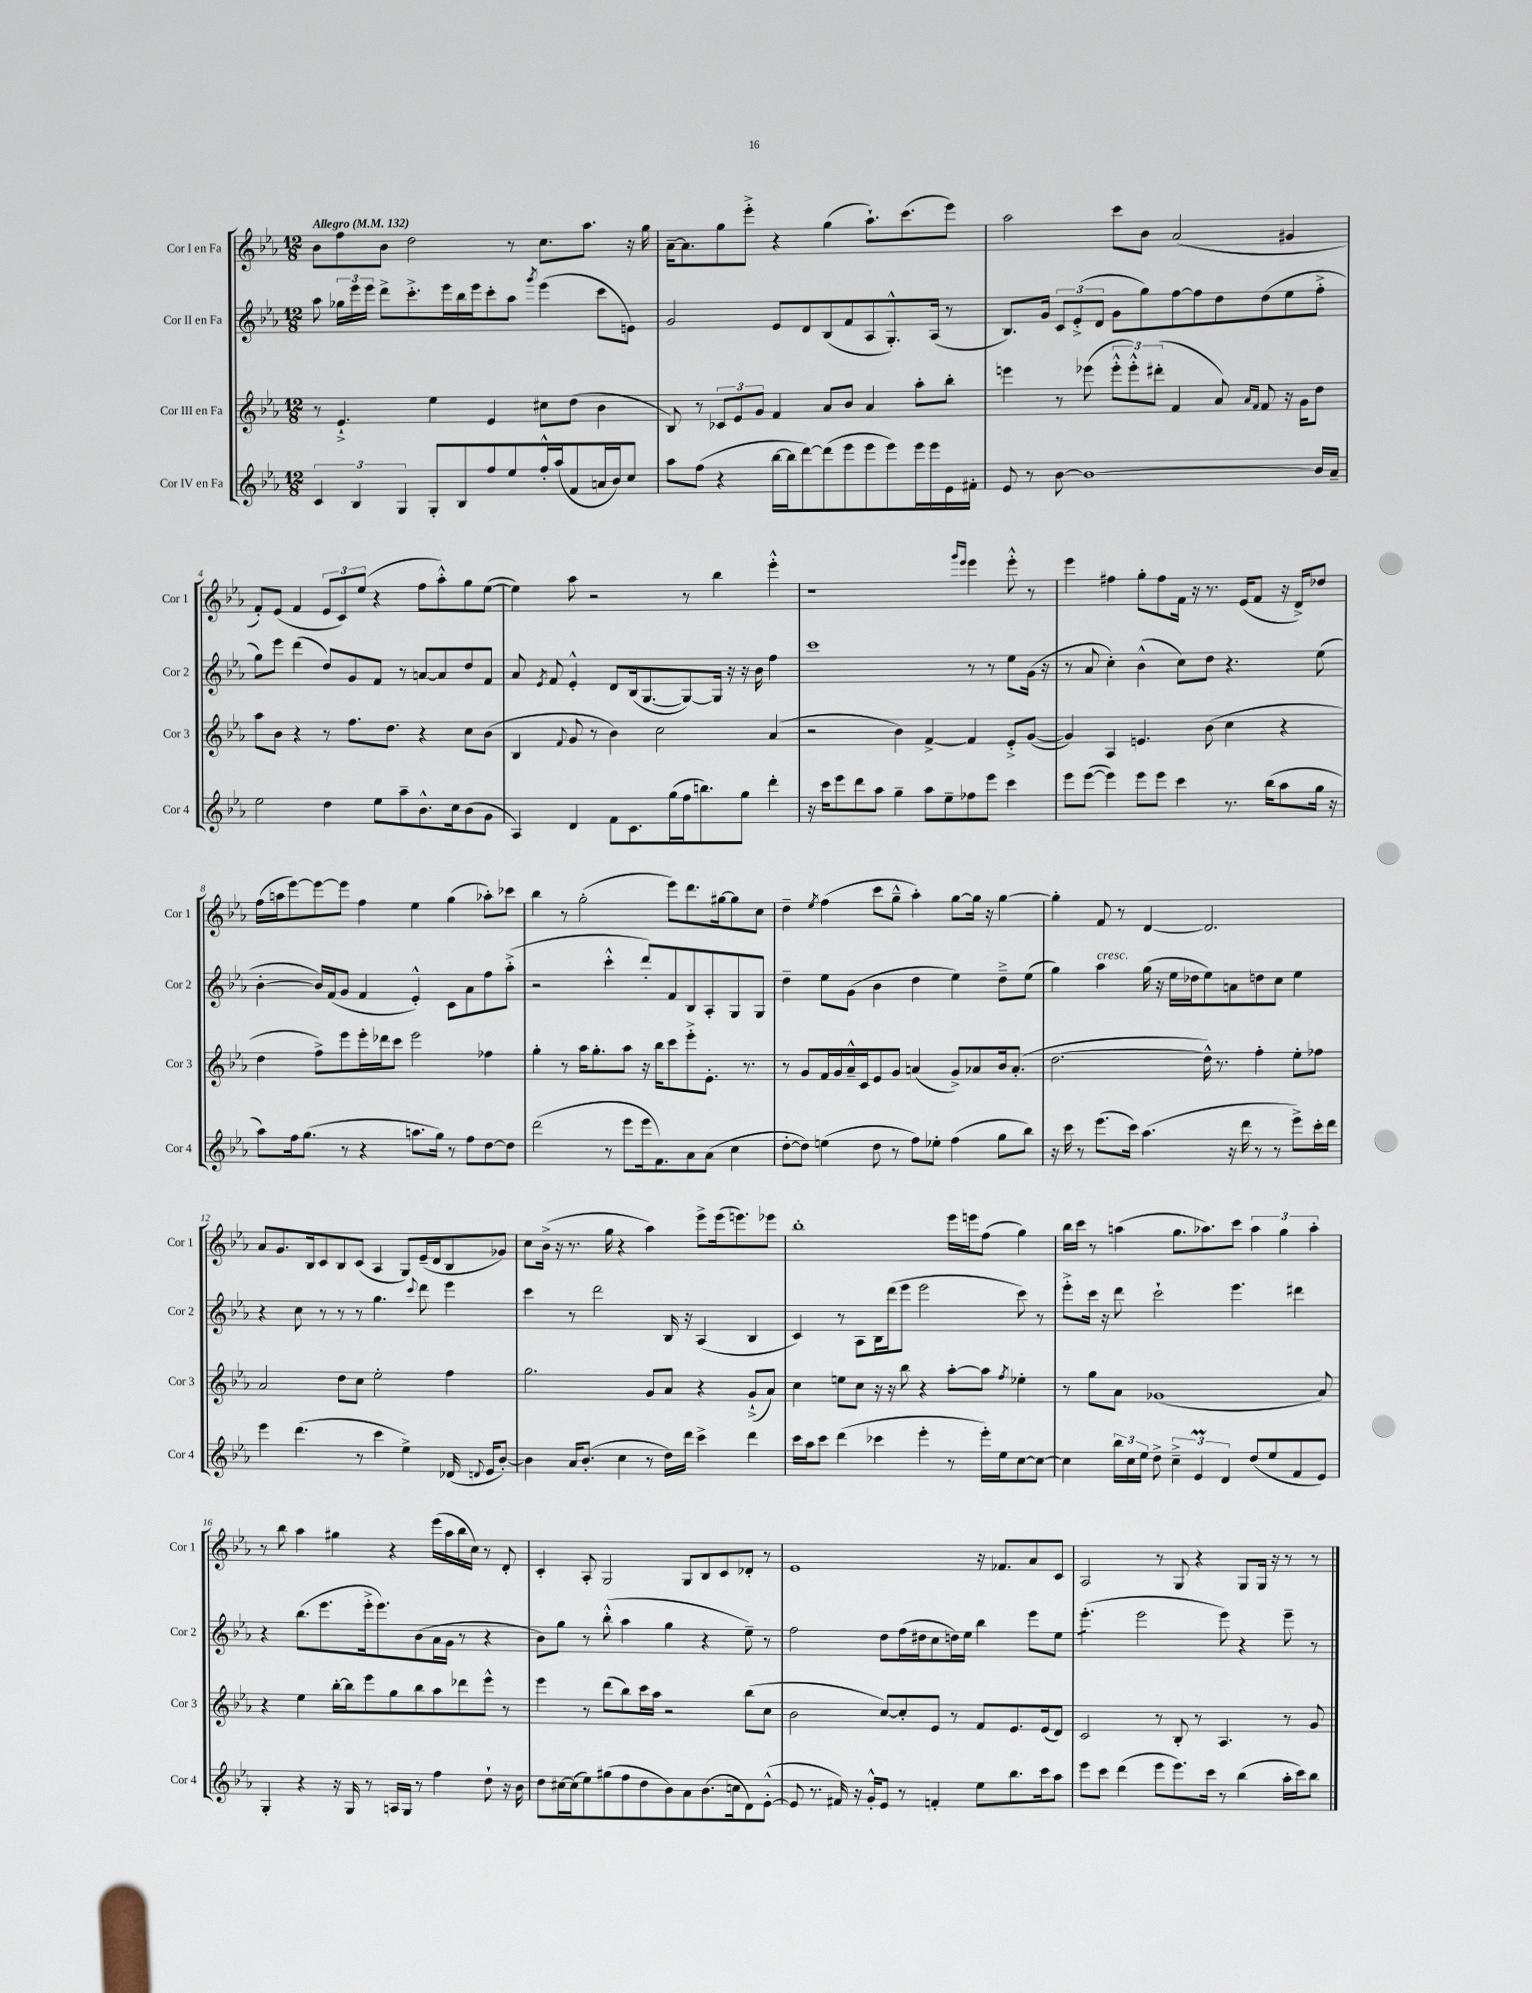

**kern	**kern	**kern	**kern
*staff4	*staff3	*staff2	*staff1
*clefG2	*clefG2	*clefG2	*clefG2
*k[b-e-a-]	*k[b-e-a-]	*k[b-e-a-]	*k[b-e-a-]
*M12/8	*M12/8	*M12/8	*M12/8
*MM132	*MM132	*MM132	*MM132
6c/	8r	8aa-\	8b-\L
.	4.e-`^/	24gg-\LL	8ff\
6B-/	.	24eee-\	.
.	.	24eee-\JJ	.
.	.	8ddd^\L	8b-\J
6G/	.	.	.
.	.	8.ccc'^\	2dd\
8G'/L	4ee-\	.	.
.	.	16eee-\L	.
8B-/	.	16bb-\	.
.	.	16eee-\J	.
8ff/	4e-/	8ccc'\	.
8ee-/	.	8aa-\J	8r
.	.	8qggg/	.
16ff'^^/L	8cc#\L	(4eee-\	8.cc\L
(16aa-/J	.	.	.
8f/	(8dd\J	.	.
.	.	.	8.aa-\J
16a/L	4b-\	8ccc\L	.
16b-/J)	.	.	.
8cc/J	.	8e\J)	16r
.	.	.	16gg\
=	=	=	=
8aa-\L	8B-/)	2g/	[16a-~\LK
.	.	.	8.a-\]
(8ff\J	8r	.	.
4r	12c-/L	.	8gg\
.	12e-/	.	.
.	.	.	8eee-'^\J
.	12g/J	.	.
[16bb-\LL	4f/	8e-/L	4r
16bb-\]J	.	.	.
[8ddd\)	.	8d/	.
(8ddd\]	8a-/L	(8B-/	(4gg\
8eee-\	8b-/J	8f/	.
8eee-\	4a-/	8A-/	8.aa-`\L)
8eee-\)	.	8.G'^^/)	.
.	.	.	(8.ccc\
16eee-\L	8aa-'\L	.	.
16eee-\	.	(16A-/Jk	.
16e-\	8bb-'\J	8r	8eee-\J)
16f#'\JJ	.	.	.
=	=	=	=
8e-/	4eee\	8.B-/L)	2aa-\
8r	.	.	.
.	.	16g/Jk	.
[8b-\	8r	12c/L	.
.	.	(12e-'^/	.
1b-_	(8eee-\	.	.
.	.	12d/J	.
.	12eee-'^^\L	8g\L	8ccc\L
.	12eee-'^^\)	.	.
.	.	8gg\)	8b-\J
.	(12ddd#'\J	.	.
.	4f/	[8ff\	(2a-/
.	.	8ff\]	.
.	8a-/)	8dd\	.
.	16qqa-/LL	.	.
.	16qqf/JJ	.	.
.	8f/	(8dd\	.
.	16r	8ee-\	4g#/
.	16g\LK	.	.
16b-/]LL	8dd\J	8ff'^\J	.
16a-~/JJ	.	.	.
=	=	=	=
2ee-\	8aa-\L	8gg\L)	8f'/L)
.	8b-\J	8eee-\J	(8e-/J
.	4r	(4ddd\	4f/
4dd\	8r	8dd/L)	12e-/L
.	.	.	12c/)
.	8.ff\L	8g/	.
.	.	.	(12ee-/J
8ee-\L	.	8f/J	4r
.	8.dd\J	.	.
8aa-~\	.	8r	.
8.b-^^\	4r	[8a/L	8ff\L
.	.	8a/]	8aa-'^^\)
16cc\k	.	.	.
(8b-\	8cc\L	8dd/	8gg\
8g\J	(8b-\J	8f/J	([8ee-\J
=	=	=	=
4A-/)	4B-/	8a-/	4ee-\])
.	.	8qe-/	.
.	.	8f/	.
.	8qqf/	.	.
4d/	8g/	4e-'^^/	8aa-\
.	8r	.	2r
8f\L	4b-\)	8d/L	.
8.c\	.	(16B-/k	.
.	.	[8.G/	.
.	2cc\	.	.
(16gg\L	.	.	.
16ff\J	.	8G/_)	8r
8.bb\)	.	.	.
.	.	16G/]Jk	4bb-\
.	.	16r	.
8gg\J	.	16r	.
.	.	16b-\	.
4ddd'\	(4a-/	4ff\	4eee-'^^\
=	=	=	=
16r	2r	1ccc	1r
16ccc\LK	.	.	.
8eee-\	.	.	.
8ddd\	.	.	.
8aa-\J	.	.	.
4gg~\	4b-\)	.	.
8aa-\L	[4f^/	.	.
8ee-~\	.	.	.
.	.	.	16qqggg/LL
.	.	.	16qqeee-/JJ
8ff-\	4f/]	8r	4eee-\
8eee-\J	.	8r	.
4ccc\	8e-'^/L	8ee-\L	8eee-'^^\
.	([8g/J	(16g\Jk	8r
.	.	16r	.
=	=	=	=
8eee-\L	4g/])	8r	4eee-\
([8eee-\J	.	8a-/	.
4eee-\])	4A-/	4cc'\)	4ff#\
8eee-\L	4.e/	(4b-^^\	8gg'\L
8eee-\J	.	.	8ff#\
4ccc\	.	8cc\L)	16f\Jk
.	.	.	16r
.	(8b-\	8dd\J	8.r
8.r	4cc\	4.r	.
.	.	.	(16e-/LK
.	.	.	8f/J
(16bb-\LK	.	.	.
8aa-\	4r	.	16r
.	.	.	16d^/LK)
16gg\Jk	.	(8ee-\	8dd-/J
16r	.	.	.
=	=	=	=
8aa-\L)	4dd\	[4b-'\	(16ff\LL
.	.	.	16aa\J
16ff\k	.	.	[8eee-\)
(8.gg\J	.	.	.
.	8ff^\L)	16b-/]LL)	8eee-\_
.	.	(16f/J	.
8r	8eee-\	8g/J	8eee-\]J
4r	16eee-'\L	4f/	4ff\
.	16ddd-\J	.	.
.	8ccc\J	.	.
8.aa\L	2eee-\	4e-'^^/)	4ee-\
16gg\Jk)	.	.	.
8r	.	8c\L	(4gg\
8ff\L	.	8a-\	.
[8dd\	4ff-\	8ff\	8aa-'\L)
8dd\]J	.	(8aa-'^\J	8ccc-\J
=	=	=	=
(2ddd\	4gg'\	2r	4bb-\
.	8r	.	8r
.	16aa-\LK	.	(2gg'\
.	8.gg'\	.	.
8r	.	4ccc'^^\	.
8eee-\L	8aa-\J	.	.
16eee-\k	16r	8ddd'/L)	.
8.f\)	16bb-\LK	.	.
.	8ccc\	8f/	8eee-\L)
8a-\	8eee-'^\	8B-/	8.ddd\
(8a-\J	8.e-'\J	8A-'/	.
.	.	.	[16gg#\k
4cc\	.	8G/	8gg#\]
.	8.r	.	.
.	.	8G/J	8cc\J
=	=	=	=
[8dd'\L	8r	4dd~\	4dd~\
8dd\]J)	8g/L	.	.
.	.	.	8qee-/
(4ee\	16f/L	8ee-\L	(4ff\
.	16g/	.	.
.	16a-~^^/	(8g\J	.
.	16c/J	.	.
8dd\	8e-/	4b-\	8ccc\L
8r	8g/J	.	8gg~^^\J
8ff\L)	(4a/	4dd\	4aa-'\)
8ee-'\J	.	.	.
(4ff\	8g^/L)	4ee-\)	[8gg\L
.	8a-/	.	16gg\]Jk
.	.	.	16r
8gg\L	16b-/k	8dd~^\L	[4gg\
.	(8.a-'/J	.	.
8bb-\J)	.	(8ee-\J	.
=	=	=	=
16r	[2.dd\	4gg\)	4gg'\]
16ccc\	.	.	.
8r	.	.	.
(8.eee-\L	.	4aa-\	8f/
.	.	.	8r
16ccc\Jk)	.	.	.
(4.aa-\	.	(16gg\	[4d/
.	.	16r	.
.	.	16ee-\LL	.
.	.	16dd-\J	.
.	16dd^^\])	8ee-\)	2.d/]
.	8.r	.	.
16r	.	8a\	.
16ddd\	.	.	.
8r	4ff'\	8dd\	.
8r	.	8cc\J	.
8eee-^\L)	8ee-'\L	4ee-\	.
16ccc'\L	8ff-\J	.	.
16ddd\JJ	.	.	.
=	=	=	=
4eee-\	2a-/	4r	8a-/L
.	.	.	8.g/
(4.ddd\	.	8cc\	.
.	.	.	16B-/k
.	.	8r	8c/
.	8dd\L	8r	8B-/
8r	8cc\J	8r	(8c/J
4ccc\	2ee-'\	4.gg\	4A-/
4ee-^\)	.	.	8G/L)
.	.	8qqccc/	.
.	.	8ddd\	(16e-~/L
.	.	.	16d/J
(16d-/	4ff\	4eee-\	8B-/
8qqd/	.	.	.
16e-/LK	.	.	.
[8b-'/J)	.	.	8g-/J)
=	=	=	=
4b-\]	2.gg\	4ccc\	8cc\L
.	.	.	(16b-^\Jk
.	.	.	16r
16a-/LK	.	8r	8.r
(8.b-'/J	.	.	.
.	.	2ddd\	.
.	.	.	16gg\
4cc\	.	.	4r
8r	8g/L	.	4aa-\)
16dd\LL)	8a-/J	16B-/	.
16ddd\JJ	.	16r	.
4ccc^\	4r	(4A-/	8eee-^\L
.	.	.	(16eee-\k
.	.	.	8.eee\)
4ddd\	(8g`^/L	4B-/	.
.	8a-/J)	.	8eee-\J
=	=	=	=
16ccc\LL	4cc\	4c/)	1bb-'
16aa-\J	.	.	.
8ccc\J	.	.	.
(4ddd\	8ee\L	8r	.
.	8cc\J	8A-\L	.
4ccc-\	16r	16B-\L	.
.	16r	(16ddd\J	.
.	8bb-\	8eee-\J	.
4eee-'\	4r	2eee-\	.
8r	[8aa-'\L	.	16eee-\LL
.	.	.	16eee\J
16eee-'\LL)	8aa-\]J	.	(8ff\J
16ee-\J	.	.	.
.	8qff/	.	.
[8cc\	4ee-'\	8ccc\)	4gg\)
8cc\_J	.	8r	.
=	=	=	=
4cc\]	8r	8eee-'^\L	16bb-\LL
.	.	.	16ccc\JJ
.	8gg\L	16ccc\Jk	8r
.	.	16r	.
24bb-\LL	8a-\J	8ddd\	(4aa\
24cc\	.	.	.
24ee-\JJ	.	.	.
8dd^\	(1g-	2ccc`\	.
6cc~^\	.	.	8.gg\L
6e-/	.	.	.
.	.	.	8.aa-\)
6d/	.	.	.
.	.	4.eee-\	8ccc\J
(8dd/L	.	.	6aa-\
8ee-/	.	.	.
.	.	.	6gg\
8f/	.	4ddd#\	.
.	.	.	6aa-'\
8e-/J)	8a-/)	.	.
=	=	=	=
4G'/	4r	4r	8r
.	.	.	8bb-\
4r	4ee-\	(8.bb-\L	4aa-\
.	.	8.eee-\	.
16r	[16bb-'\LL	.	4gg#\
16G/	16bb-\]J	.	.
8r	8eee-\	16eee-'^\k	.
.	.	8.eee-\)	.
16A/LL	8gg\	.	4r
16G/JJ	.	.	.
8r	8bb-\	(8b-\	.
4ff\	8aa-\	16a-\L	(16eee-\LL
.	.	16g\JJ	16aa-\
.	8ddd-\	8r	16bb-\
.	.	.	16cc\JJ)
8dd`\	8eee-^^\J	4r	8r
16r	8r	.	8d'/
16b-\	.	.	.
=	=	=	=
8dd\L	4eee-\	8b-\L)	4c'/
[16cc#\L	.	8gg\J	.
(16cc#\]J	.	.	.
8ee-\)	8r	8r	8A-'/
(8gg#\	(8ddd\L	(8bb-'^^\	2G/
8ff\	8bb-\)	4aa-\	.
8dd\	16ccc\L	.	.
.	16aa-\JJ	.	.
8b-\)	2r	4gg\	.
8a-\	.	.	8G/L
(8.b-\	.	4r	8B-/
.	.	.	8c/
16cc\k	.	.	.
8d\)	(8bb-\L	8ee-~\)	8d-'/J
([8e-'^^\J	8cc\J	8r	8r
=	=	=	=
8e-/]	2b-\	2ff\	1e-
8.r	.	.	.
16f#/)	.	.	.
16r	.	.	.
16g'^^/LK	.	.	.
8e-/J	[8cc/L)	8dd\L	.
8r	8cc'/]	(16ff\L	.
.	.	16dd#\J	.
4f'/	8e-/J	8cc\	.
.	8r	16dd\L)	.
.	.	16ee-\JJ	.
8ee-\L	8f/L	4bb-\	16r
.	.	.	8.f-/L
8.bb-\	8.e-/	.	.
.	.	8eee-\L	8a-/
16ccc\k	(16e-/k	.	.
8aa-\J	8d/J)	8ee-\J	8c/J
=	=	=	=
8eee-\L	2c/	(4.eee-'\	2A-/
8ccc\J	.	.	.
(4ddd\	.	.	.
.	.	2eee-\	.
8eee-\L	8r	.	8r
8.eee-\)	8B-'/	.	8G/
.	8r	.	4r
16ccc\Jk	.	.	.
8r	4.A-/	8eee-\)	.
(4bb-\	.	4r	8G/L
.	.	.	16G/Jk
.	.	.	16r
16aa-'\LL	8r	8eee-~\	8r
16ccc\J)	.	.	.
8bb-\J	8g/	8r	8r
==	==	==	==
*-	*-	*-	*-
